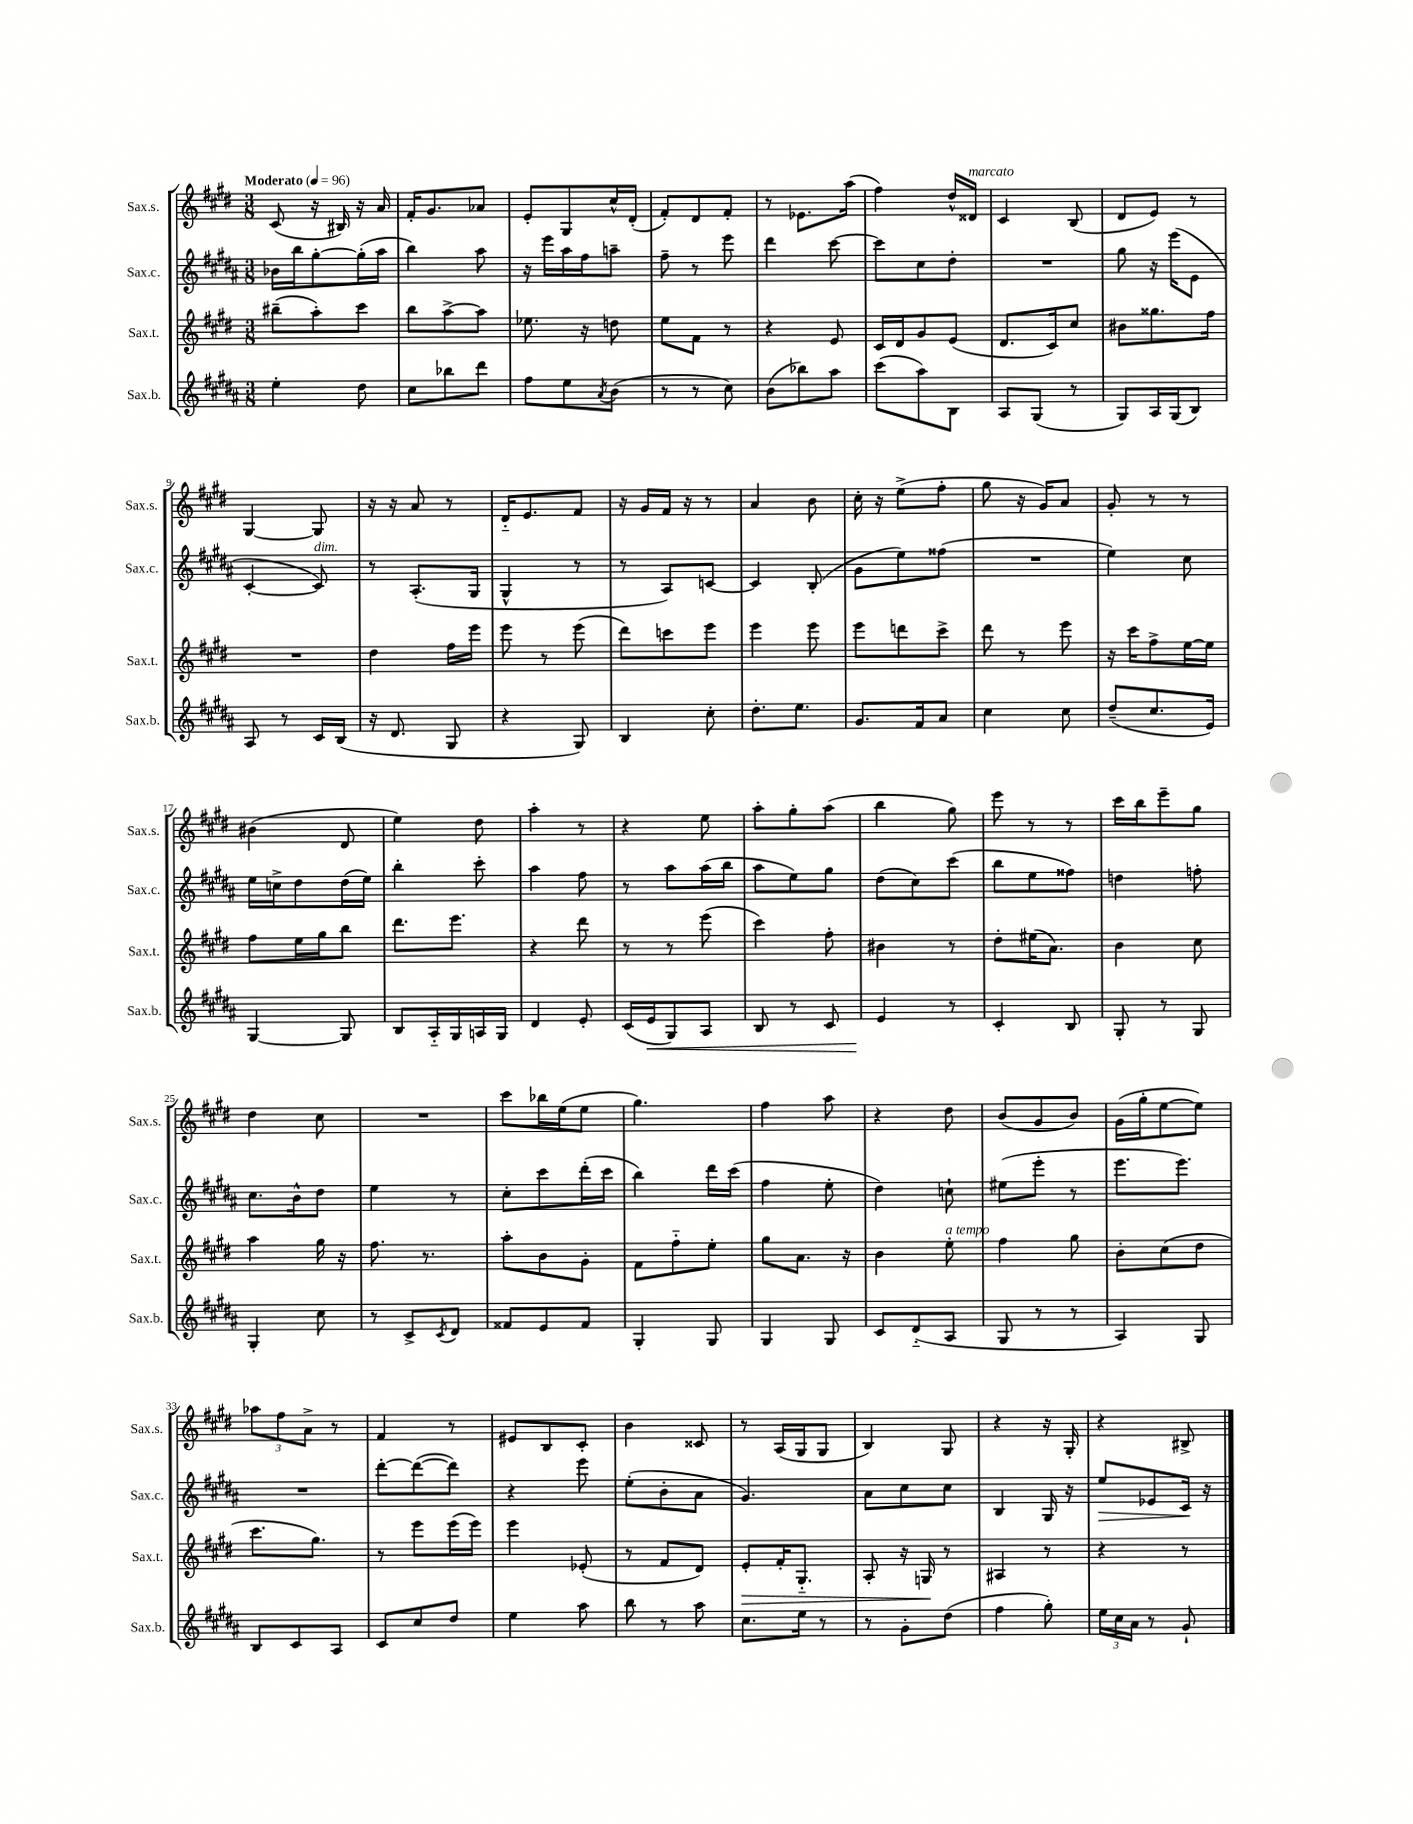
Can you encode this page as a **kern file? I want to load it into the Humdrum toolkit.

**kern	**kern	**kern	**kern
*staff4	*staff3	*staff2	*staff1
*clefG2	*clefG2	*clefG2	*clefG2
*k[f#c#g#d#a#]	*k[f#c#g#d#]	*k[f#c#g#d#a#]	*k[f#c#g#d#]
*M3/8	*M3/8	*M3/8	*M3/8
*MM96	*MM96	*MM96	*MM96
4ee'	(8bb#~	16b-	(8c#
.	.	16bb	.
.	8aa')	[8gg#'	16r
.	.	.	16B#)
8dd#	8ccc#	(16gg#']	16r
.	.	16aa#	16a
=	=	=	=
8cc#	8bb	4bb)	16f#'
.	.	.	8.g#
8bb-	[8aa^	.	.
8ddd#	8aa]	8aa#	8a-
=	=	=	=
8ff#	8.ee-	16r	8e'
.	.	16eee	.
8ee	.	16aa#	8G#
.	16r	16ff#	.
8qa#	.	.	.
(8b	8dd	8aa~	16cc#^^
.	.	.	(16d#'
=	=	=	=
8r	8ee	8ff#~	8f#')
8r	8f#	8r	8d#
8cc#)	8r	8eee	8f#'
=	=	=	=
(8b	4r	4ddd#	8r
8bb-)	.	.	8.e-
8aa#	8e	[8ccc#	.
.	.	.	(16aa
=	=	=	=
(8ccc#	16c#	8ccc#]	4ff#)
.	16d#	.	.
8aa#)	8g#	8cc#	.
8B	(8e	8dd#'	16dd#^^
.	.	.	16d##
=	=	=	=
8A#	8.d#	4.r	4c#
(8G#	.	.	.
.	16c#)	.	.
8r	8cc#	.	(8B
=	=	=	=
8G#)	8b#	8gg#	8d#
16A#	8.gg##	16r	8e)
(16G#	.	(16eee	.
8B)	.	8e	8r
.	16ff#	.	.
=	=	=	=
8A#	4.r	[4c#'	[4G#
8r	.	.	.
16c#	.	8c#])	8G#]
(16B	.	.	.
=	=	=	=
16r	4dd#	8r	16r
8.d#	.	.	16r
.	.	(8.A#'	8a
8G#	16ff#	.	8r
.	16eee	16G#	.
=	=	=	=
4r	8eee	4G#^^	16d#'~
.	.	.	8.e
.	8r	.	.
8G#)	(8eee	8r	8f#
=	=	=	=
4B	8ddd#)	8r	16r
.	.	.	16g#
.	8ccc	8A#)	16f#
.	.	.	16r
8cc#'	8eee	[8c	8r
=	=	=	=
8.dd#'	4eee	4c]	4a
8.ee	.	.	.
.	8eee	(8B'	8b
=	=	=	=
8.g#	8eee	8g#	16cc#'
.	.	.	16r
.	8ddd	8ee)	(8ee^
16f#	.	.	.
8a#	8ccc#^	(8ff##	8ff#'
=	=	=	=
4cc#	8ddd#	4.r	8gg#
.	8r	.	16r
.	.	.	16g#)
8cc#	8eee	.	8a
=	=	=	=
(8dd#~	16r	4ee)	8g#'
.	16ccc#	.	.
8.cc#	8ff#^	.	8r
.	[16ee	8cc#	8r
16e)	16ee]	.	.
=	=	=	=
[4G#	8ff#	16ee	(4b#
.	.	16cc^	.
.	16ee	8dd#	.
.	16gg#	.	.
8G#]	8bb	(16dd#	8d#
.	.	16ee)	.
=	=	=	=
8B	8.ddd#	4bb'	4ee)
16A#'~	.	.	.
16G#	8.eee	.	.
16A	.	8ccc#'	8dd#
16G#	.	.	.
=	=	=	=
4d#	4r	4aa#	4aa'
8e'	8ddd#	8ff#	8r
=	=	=	=
(16c#	8r	8r	4r
16e	.	.	.
8G#)	8r	8aa#	.
8A#	(8eee	(16aa#	8ee
.	.	16bb	.
=	=	=	=
8B	4ccc#)	8aa#	8aa'
8r	.	8ee)	8gg#'
8c#	8ff#'	8gg#	(8aa
=	=	=	=
4e	4b#	(8dd#	4bb
.	.	8cc#)	.
8r	8r	(8ccc#	8gg#)
=	=	=	=
4c#'	8dd#'	8bb	8eee
.	(16ee#	8ee	8r
.	8.a)	.	.
8B	.	8ff##)	8r
=	=	=	=
8G#'	4b	4dd	16ccc#
.	.	.	16bb
8r	.	.	8eee~
8G#	8cc#	8ff'	8gg#
=	=	=	=
4G#'	4aa	8.cc#	4dd#
.	.	16b^^	.
8cc#	16gg#	8dd#	8cc#
.	16r	.	.
=	=	=	=
8r	8.ff#	4ee	4.r
8c#^	.	.	.
.	8.r	.	.
8qc#	.	.	.
8d#	.	8r	.
=	=	=	=
8f##	8aa'	8cc#'	8ccc#
8e	8b	8ccc#	16bb-
.	.	.	(16ee
8f##	8g#'	(16ddd#'	8ee
.	.	16ccc#	.
=	=	=	=
4G#'	8f#	4bb)	4.gg#)
.	8ff#'~	.	.
8G#	8ee'	16ddd#	.
.	.	(16ccc#	.
=	=	=	=
4G#	8gg#	4ff#	4ff#
.	8.a	.	.
8G#	.	8ee'	8aa
.	16r	.	.
=	=	=	=
8c#	4b	4dd#)	4r
(8d#'~	.	.	.
8A#	8ee'	8cc`	8dd#
=	=	=	=
8G#	4ff#	(8ee#	(8b
8r	.	8eee'	8g#
8r	8gg#	8r	8b)
=	=	=	=
4A#)	8b'	8.eee	(16g#
.	.	.	16gg#'
.	(8cc#	.	[8ee
.	.	8.eee)	.
8G#	8dd#	.	8ee])
=	=	=	=
8B	8.ccc#	4.r	12aa-
.	.	.	12ff#
8c#	.	.	.
.	.	.	12a^
.	8.gg#)	.	.
8A#	.	.	8r
=	=	=	=
8c#	8r	[8ddd#'	4f#
8cc#	8eee	(8ddd#_	.
8dd#	(16eee	8ddd#])	8r
.	16eee)	.	.
=	=	=	=
4ee	4eee	4r	8e#
.	.	.	8B
8aa#	(8e-'	8eee	8c#'
=	=	=	=
8bb	8r	(8ee'	4b
8r	8f#	8b'	.
8aa#	8d#)	8a#	8c##
=	=	=	=
8.cc#	8e'	4.g#)	8r
.	16f#'	.	(16A
16ee	8.G#'~	.	16G#
8r	.	.	8G#
=	=	=	=
8r	8A'	8a#	4B)
8g#'	16r	8cc#	.
.	16G	.	.
(8dd#	8r	8cc#	8G#
=	=	=	=
4ff#	4A#	4B	4r
8gg#')	8r	16G#	16r
.	.	16r	16G#'
=	=	=	=
24ee	4r	8ee	4r
24cc#	.	.	.
24a#	.	.	.
8r	.	8e-	.
8g#`	8r	16c#	8B#^
.	.	16r	.
==	==	==	==
*-	*-	*-	*-
